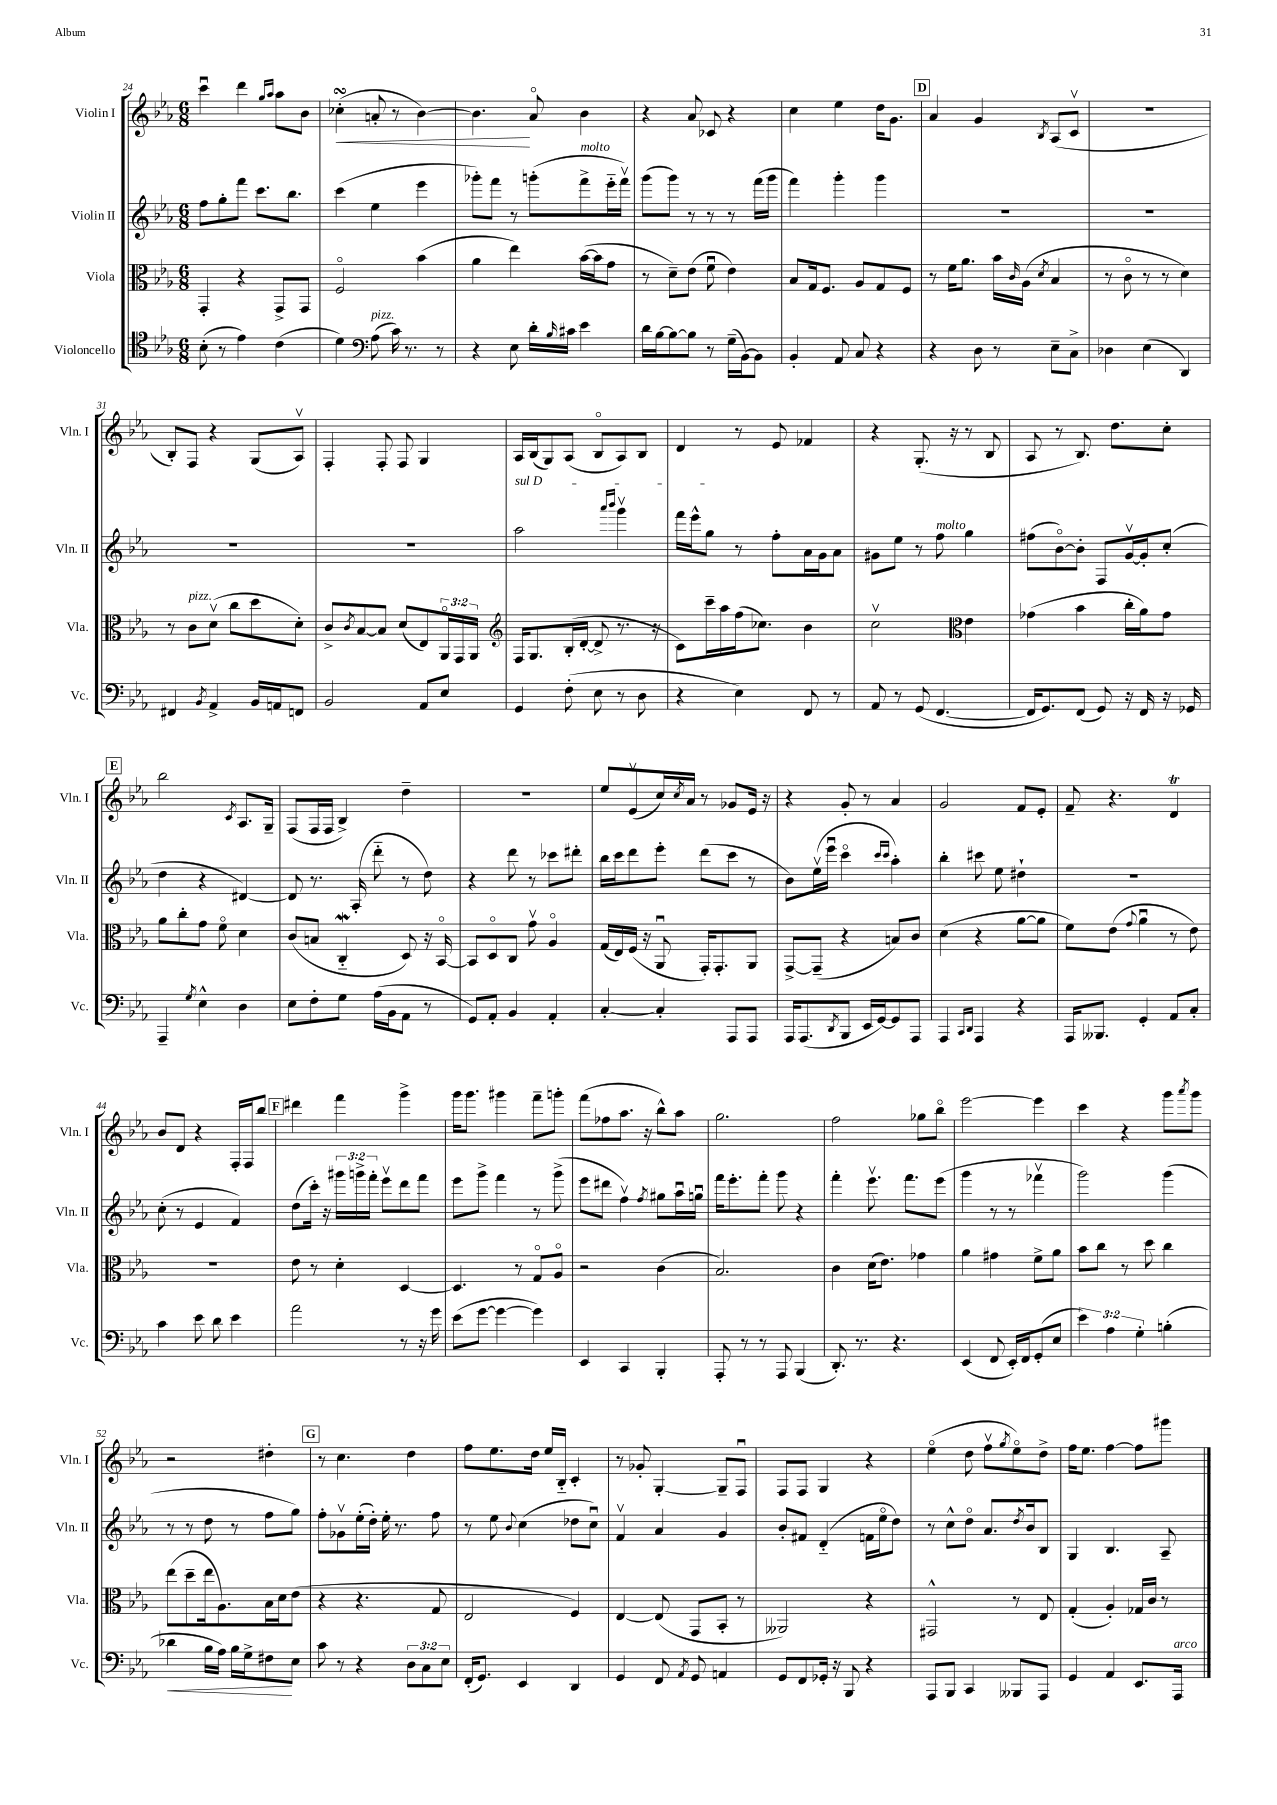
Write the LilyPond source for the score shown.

<<
\new StaffGroup <<
\new Staff = "s0" \with { instrumentName = "Violin I" shortInstrumentName = "Vln. I" } {
    \clef treble \key ees \major \numericTimeSignature \time 6/8
    c'''4\downbow d'''4 \grace { g''16 aes''16 } aes''8 bes'8 |
    ces''4-.\turn\<( a'8-. r8 bes'4~) |
    bes'4.\! aes'8\flageolet bes'4 |
    r4 aes'8 ces'8 r4 |
    c''4 ees''4 d''16 g'8. |
    \mark \markup { \box "D" } aes'4 g'4 \acciaccatura { bes8 } aes8( c'8\upbow |
    R2. |
    bes8-.) f8 r4 g8( aes8\upbow) |
    f4-. f8-. f8 g4 |
    aes16 bes16( g8) aes8( bes8\flageolet aes8) bes8 |
    d'4 r8 ees'8 fes'4 |
    r4 g8.-.( r16 r8 bes8 |
    aes8 r8 bes8.) d''8. c''8-. |
    \mark \markup { \box "E" } bes''2 \acciaccatura { c'8 } aes8. g16-- |
    f8( f16 f16 bes4->) d''4-- |
    R2. |
    ees''8 ees'8\upbow( c''16) \acciaccatura { c''8 } aes'16 r8 ges'8 ees'16 r16 |
    r4 g'8-. r8 aes'4 |
    g'2 f'8 ees'8-. |
    f'8-- r4. d'4\trill |
    bes'8 d'8 r4 f16-. f16 bes''8 |
    \mark \markup { \box "F" } dis'''4 f'''4 g'''4-> |
    g'''16 g'''8. gis'''4 f'''8-- g'''8-. |
    f'''8( fes''8 aes''8. r16 bes''8-^) aes''8 |
    g''2. |
    f''2 ges''8 bes''8\flageolet |
    ees'''2~ ees'''4 |
    c'''4 r4 g'''8 \acciaccatura { aes'''8 } g'''8 |
    r2 dis''4-. |
    \mark \markup { \box "G" } r8 c''4. d''4 |
    f''8 ees''8. d''16 ees''16 bes16-_ c'4-. |
    r8 ges'8-. g4~-. g8-- f8\downbow |
    f8 f8 g4 r4 |
    ees''4\flageolet( d''8 f''8\upbow \acciaccatura { g''8 } ees''8\flageolet) d''8-> |
    f''16 ees''8. f''4~ f''8 gis'''8 \bar "|." |
}
\new Staff = "s1" \with { instrumentName = "Violin II" shortInstrumentName = "Vln. II" } {
    \clef treble \key ees \major \numericTimeSignature \time 6/8 \override Staff.TupletNumber.text = #tuplet-number::calc-fraction-text
    f''8 g''8-. f'''8 c'''8. bes''8. |
    c'''4( ees''4 ees'''4 |
    ges'''8-.) f'''8 r8 g'''8-.( f'''8->^\markup { \italic "molto" } ees'''16-_ f'''16\upbow) |
    g'''8( g'''8) r8 r8 r8 f'''16( g'''16 |
    f'''4) g'''4-. g'''4 |
    \mark \markup { \box "D" } R2. |
    R2. |
    R2. |
    R2. |
    \once \override TextSpanner.bound-details.left.text = \markup { \italic "sul D" } aes''2\startTextSpan \grace { aes'''16 bes'''16 } g'''4\upbow |
    f'''16 ees'''16-^ g''8\stopTextSpan r8 f''8-. aes'16 g'16 aes'8 |
    gis'8 ees''8 r8 f''8^\markup { \italic "molto" } g''4 |
    fis''8( bes'8~\flageolet) bes'8-. f8 g'16~\upbow g'16-. c''8-.( |
    \mark \markup { \box "E" } d''4 r4 dis'4~) |
    dis'8 r8. aes16-.( d'''8-_ r8 d''8) |
    r4 d'''8 r8 ces'''8 dis'''8-. |
    bes''16 c'''16 d'''8 ees'''8-. d'''8( c'''8 r8 |
    bes'8) ees''16\upbow( ees'''16\downbow c'''4\flageolet \grace { c'''16 c'''16 } aes''4-.) |
    bes''4-. cis'''8 ees''8 dis''4-! |
    R2. |
    c''8-.( r8 ees'4 f'4) |
    \mark \markup { \box "F" } d''8( c'''16-.) r16 \tuplet 3/2 { gis'''16 g'''16-> f'''16-. } ees'''8\upbow d'''8 f'''8 |
    ees'''8 g'''8-> f'''4 r8 g'''8->( |
    ees'''8 dis'''8 f''4\upbow) \acciaccatura { f''8 } gis''8 aes''16\downbow g''16\downbow |
    f'''16 ees'''8.-. f'''8-. g'''8 r4 |
    f'''4-. ees'''8.\upbow f'''8. ees'''8( |
    g'''4 r8 r8 fes'''4\upbow |
    g'''2) g'''4( |
    r8 r8 d''8 r8 f''8 g''8) |
    \mark \markup { \box "G" } f''8-. ges'8\upbow ees''16-.( d''16-.) ees''16-. r8. f''8 |
    r8 ees''8 \appoggiatura { bes'8 } c''4( des''8 c''8\downbow) |
    f'4\upbow aes'4 g'4 |
    bes'8-. fis'8 d'4-_( f'16 ees''16\flageolet d''8) |
    r8 c''8-^ d''8\flageolet aes'8. \acciaccatura { d''8 } bes'16 bes8 |
    g4 bes4. aes8-- \bar "|." |
}
\new Staff = "s2" \with { instrumentName = "Viola" shortInstrumentName = "Vla." } {
    \clef alto \key ees \major \numericTimeSignature \time 6/8 \override Staff.TupletNumber.text = #tuplet-number::calc-fraction-text
    g,4-. r4 g,8-> g,8 |
    f2\flageolet bes'4( |
    aes'4 ees''4) bes'16~( bes'16 g'8 |
    r8 d'8--) ees'8( f'8\downbow ees'4) |
    bes8 g16 f8. aes8 g8 f8 |
    \mark \markup { \box "D" } r8 f'16 aes'8. bes'16 \grace { c'16 } aes16( \acciaccatura { d'8 } bes4 |
    r8 c'8\flageolet r8 r8 d'4) |
    r8 c'8^\markup { \italic "pizz." } d'8\upbow( c''8 d''8 d'8-.) |
    c'8-> \acciaccatura { c'8 } bes8~ bes8 d'8( ees8) \tuplet 3/2 { aes,16\flageolet g,16 aes,16 } |
    \clef treble f16 g8. bes16-.( d'16~-. d'8-> r8. r16 |
    c'8) c'''16-- aes''16 f''16( ces''8.) bes'4 |
    c''2\upbow \clef alto ees'4 |
    ges'4( bes'4 c''16-. aes'16) ges'8 |
    \mark \markup { \box "E" } aes'8 c''8-. g'8 f'8\flageolet d'4 |
    c'8( b8 c4-_\mordent d8) r16 bes,16~\flageolet |
    bes,8 d8\flageolet c8 g'8\upbow aes4\flageolet |
    g16( ees16) f16( r16 aes,8\downbow g,16-.) g,8.-. aes,8 |
    g,8~-> g,8--( r4 b8) c'8 |
    d'4( r4 aes'8~ aes'8 |
    f'8) ees'8( \appoggiatura { g'8 } aes'4\downbow r8 ees'8) |
    R2. |
    \mark \markup { \box "F" } ees'8 r8 d'4-. d4~ |
    d4. r8 g8\flageolet aes8\flageolet |
    r2 c'4( |
    bes2.) |
    c'4 d'16( ees'8.) ges'4 |
    aes'4 gis'4 f'8-> aes'8 |
    bes'8 c''8 r8 d''8 c''4 |
    ees''8( d''8-- ees''16 aes8.) bes16 d'16 ees'8( |
    \mark \markup { \box "G" } r4 r4. g8 |
    ees2 f4) |
    ees4~ ees8( g,8 bes,8-. r8 |
    aeses,2) r4 |
    gis,2-^ r8 ees8 |
    g4-.( aes4-.) ges16 c'16 r8 \bar "|." |
}
\new Staff = "s3" \with { instrumentName = "Violoncello" shortInstrumentName = "Vc." } {
    \clef tenor \key ees \major \numericTimeSignature \time 6/8 \override Staff.TupletNumber.text = #tuplet-number::calc-fraction-text
    bes8-.( r8 ees'4) c'4( |
    d'4) \clef bass aes8^\markup { \italic "pizz." }( c'16) r8. r8 |
    r4 ees8 d'16-. \grace { bes16 } cis'16 ees'4 |
    d'16 bes16~ bes8~ bes8 r8 g16--( bes,16~) bes,8 |
    bes,4-. aes,8 c8 r4 |
    \mark \markup { \box "D" } r4 d8 r8 ees8-- c8-> |
    des4 ees4( d,4) |
    fis,4 \acciaccatura { bes,8 } aes,4-> bes,16 a,16 f,8 |
    bes,2 aes,8 ees8 |
    g,4 f8-.( ees8 r8 d8 |
    r4 ees4) f,8 r8 |
    aes,8 r8 g,8( f,4.~ |
    f,16 g,8.) f,8( g,8) r16 f,16 r16 ges,16 |
    \mark \markup { \box "E" } aes,,4-- \acciaccatura { g8 } ees4-^ d4 |
    ees8 f8-. g8 aes16( bes,16 aes,8 r8 |
    g,8) aes,8-. bes,4 aes,4-. |
    c4~-. c4-. aes,,8 aes,,8 |
    aes,,16 aes,,8.( \acciaccatura { d,8 } bes,,8 ees,16 g,16~) g,8 aes,,8 |
    aes,,4 \grace { c,16 d,16 } aes,,4 r4 |
    aes,,16 beses,,8. g,4-. aes,8 c8-. |
    c'4 ees'8 d'8 ees'4 |
    \mark \markup { \box "F" } aes'2 r8 r16 g'16 |
    ees'8( g'8~ g'4~ g'4) |
    ees,4 c,4 bes,,4-. |
    aes,,8-. r8 r8 aes,,8 bes,,4( |
    d,8.-.) r8. r4. |
    ees,4( f,8 ees,16-.) f,16 g,8-.( ees8 |
    \tuplet 3/2 { ees'4) aes4 g4-. } b4-.( |
    des'4\< bes16 aes16) bes16 g16-> fis8\! ees8 |
    \mark \markup { \box "G" } c'8 r8 r4 \tuplet 3/2 { d8 c8 ees8 } |
    f,16-.( g,8.) ees,4 d,4 |
    g,4 f,8 \acciaccatura { aes,8 } g,8 a,4 |
    g,8 f,8 ges,16-. r16 bes,,8 r4 |
    aes,,8 bes,,8 c,4 beses,,8 aes,,8 |
    g,4 aes,4 ees,8. aes,,16^\markup { \italic "arco" } \bar "|." |
}
>>
>>
\layout { \context { \Score currentBarNumber = #24 } }
